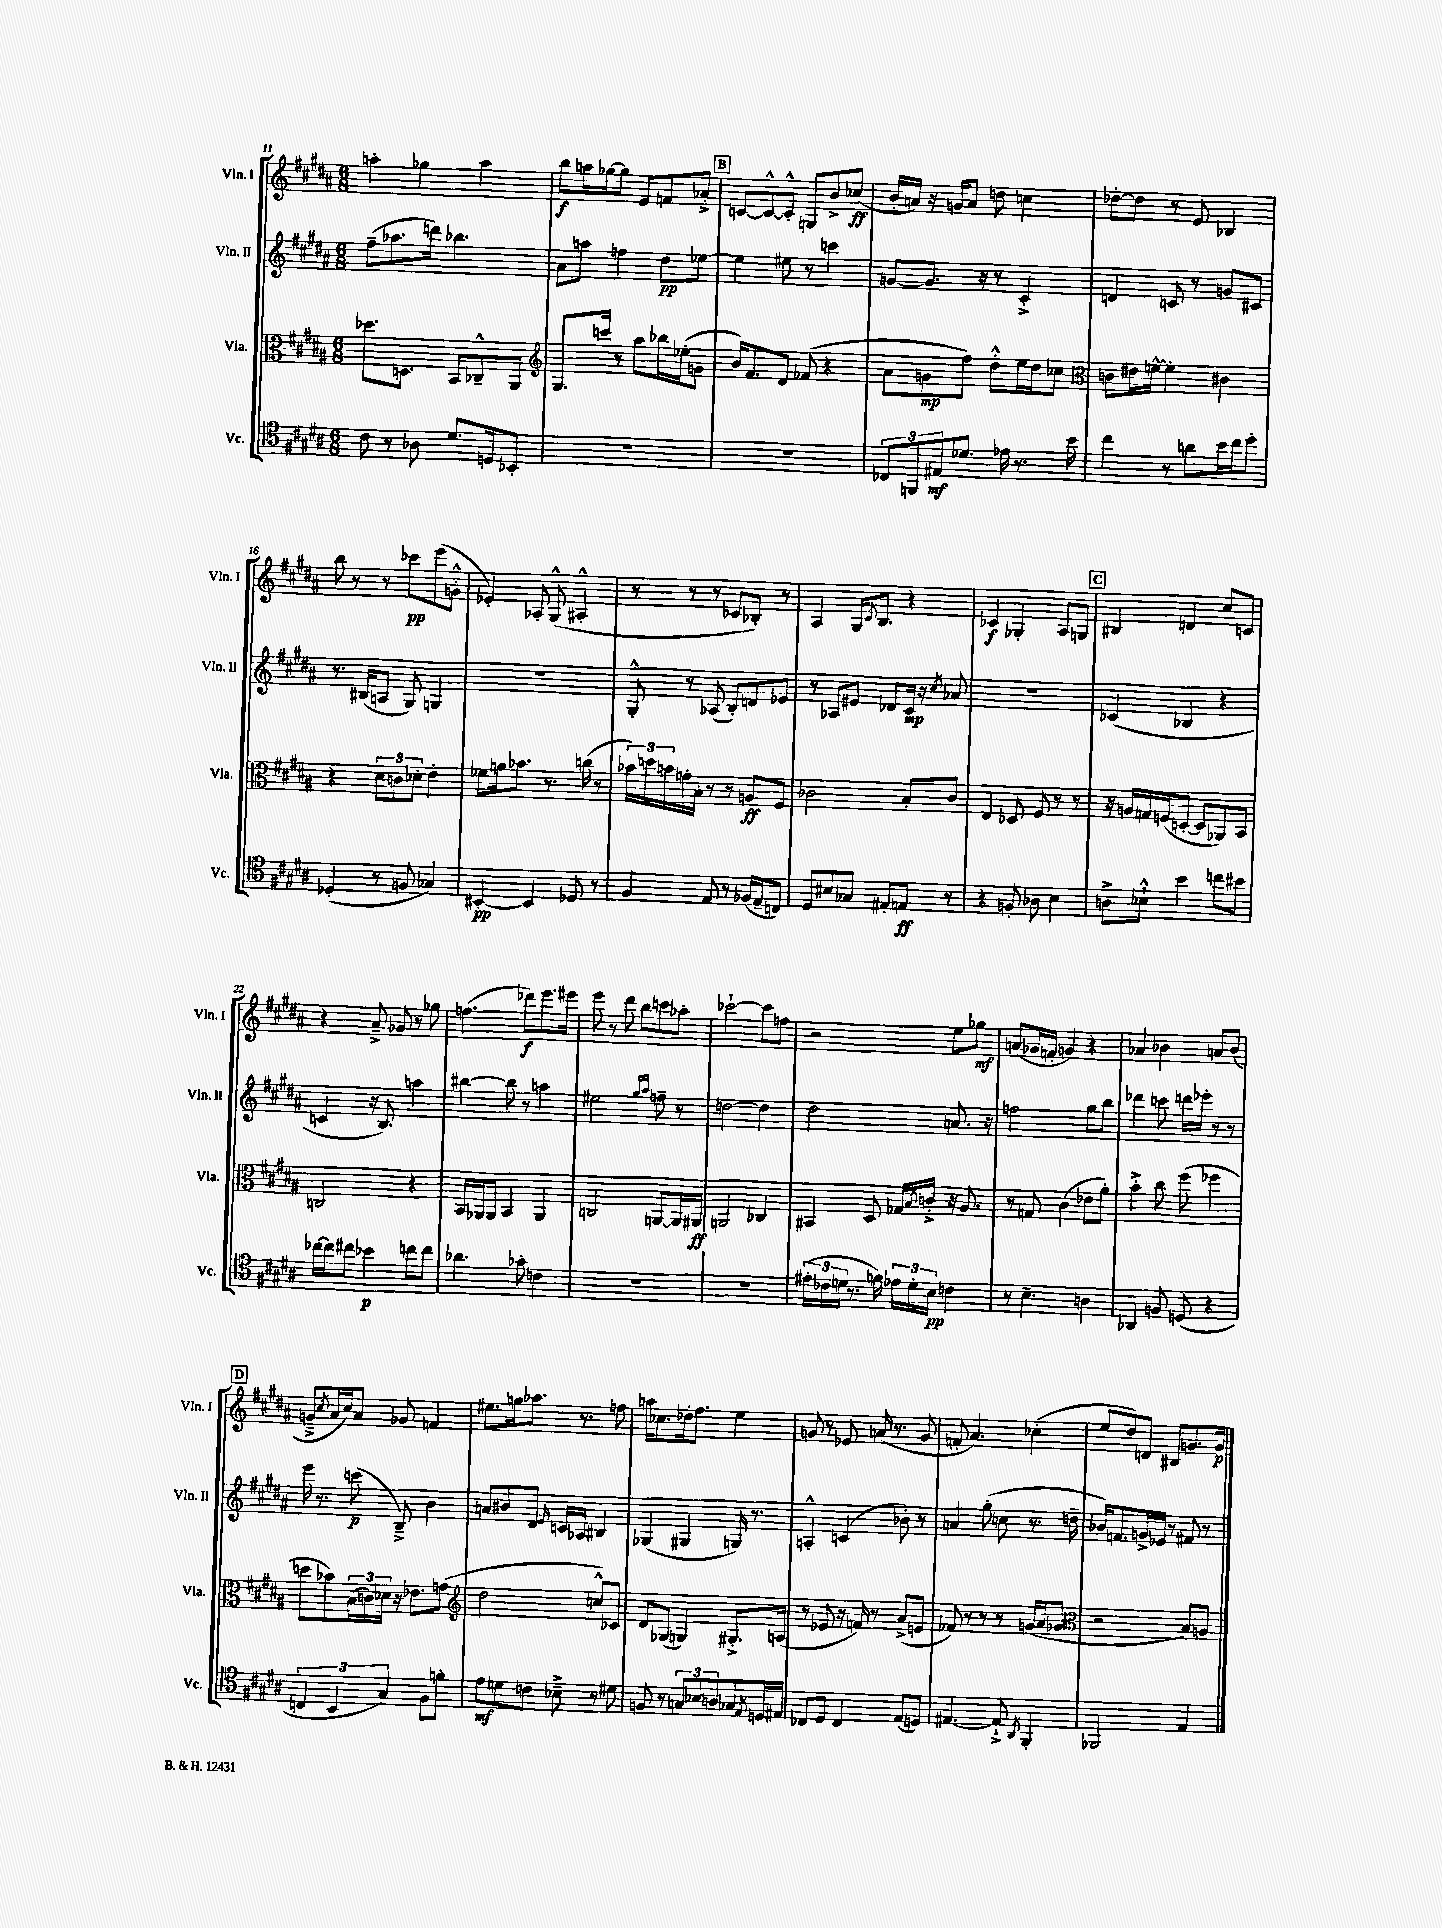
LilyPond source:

<<
\new StaffGroup <<
\new Staff = "s0" \with { instrumentName = "Vln. I" shortInstrumentName = "Vln. I" } {
    \clef treble \key b \major \numericTimeSignature \time 6/8
    a''4-. ges''4 a''4 |
    b''8\f a''16 ges''16~ ges''8 e'8 f'8 aes'8-.-> |
    \mark \markup { \box "B" } c'8~ c'8~-^ c'8-.-^ g8 b'8-> ces''8\ff( |
    b'16-. a'16) r16 g'16 a'8 d''8 c''4 |
    des''8~-. des''8 r8 e'8 bes4 |
    b''8 r8 r8 ces'''8\pp e'''8( g'8-.-^ |
    ees'4-.) aes8-. gis8-^( ais4-.-^ |
    r8 r8 r8 ces'8 bes8-.) r8 |
    ais4 gis16 \acciaccatura { cis'8 } b8. r4 |
    ces'4\f ges4-. ais8 g8 |
    \mark \markup { \box "C" } bis4 d'4 cis''8 c'8 |
    r4 ais'8---> ges'8 r8 ges''8 |
    f''4.( des'''8\f) e'''8. eis'''16 |
    e'''8 r8 dis'''8 b''8 c'''8 aes''8-. |
    ces'''2~-! ces'''8 f''8 |
    r2 e''8 ges''8\mf |
    a'8( ges'16 f'16-. g'4) r4 |
    aes'4 bes'4 a'8 bes'8( |
    \mark \markup { \box "D" } g'8---> \acciaccatura { cis''8 } ais'16 cis''16) ais'8 ges'8 f'4 |
    eis''8. g''16 aes''8. r8. f''8 |
    a''16 ces''8. des''16-. fis''8. e''4 |
    g'8 r8 ees'8 a'16( r8. g'8 |
    f'8-. ais'4.) ces''4-.( |
    e''8 dis''8) d'8 bis8 g'8. g'16\p \bar "|." |
}
\new Staff = "s1" \with { instrumentName = "Vln. II" shortInstrumentName = "Vln. II" } {
    \clef treble \key b \major \numericTimeSignature \time 6/8
    fis''8--( aes''8. d'''16) bes''4. |
    ais'8 a''8 f''4 dis''8\pp ees''8~ |
    \mark \markup { \box "B" } ees''4 eis''8 r8 c'''4 |
    g'8~ g'8. r16 r8 cis'4-.-> |
    d'4 c'8 r8 g'8 cis'8 |
    r8. bis16( a8 gis8) g4 |
    R2. |
    gis8-.-^ r8 aes8( b8-.) d'8 ees'8 |
    r8 aes8 eis'8 des'8 cis'16\mp r16 \acciaccatura { cis''8 } aes'8 |
    R2. |
    \mark \markup { \box "C" } ces'4( bes4 r4 |
    c'4 r16 b8.) a''4 |
    bis''4~ bis''8 r8 a''4 |
    eis''2 \grace { gis''16 ais''16 } f''8-- r8 |
    d''2~ d''4 |
    dis''2 a'8. r16 |
    f''2 gis''8 b''8 |
    des'''4 c'''8 d'''16 ees'''16-. r8 r8 |
    \mark \markup { \box "D" } e'''16 r8. c'''8\p( b8--->) b'4 |
    a'8 bis'8 dis'8 \grace { e'16 } c'16 aes16 bis4 |
    ges4( gis4 g16) r8. |
    a4-.-^ c'4( bes'8-.) r8 |
    a'4 gis''8-.( c''8 r8. d''16-- |
    bes'16) f'8. g'16-> ees'16 r8 fis'8 r8 \bar "|." |
}
\new Staff = "s2" \with { instrumentName = "Vla." shortInstrumentName = "Vla." } {
    \clef alto \key b \major \numericTimeSignature \time 6/8
    des''8. d8. b,8 ces8---^ ais,8 |
    \clef treble gis8. c'''16 r8 ais''8 bes''16 ees''16-.( g'8 |
    \mark \markup { \box "B" } b'16) fis'8. dis'8 fes'8( r4 |
    ais'8 g'8\mp fis''8) dis''8-.-^ e''16 dis''16 ces''8 |
    \clef alto c'8 eis'16 f'16~-^ f'4-. cis'4 |
    r4 \tuplet 3/2 { dis'8 c'8 des'8-. } e'4-. |
    fes'8 a'16 bes'8. r8. c''16( r8 |
    \tuplet 3/2 { bes'16) d''16 b'16 } g'16-. b16-. r8 r8 a8\ff fis8 |
    ces'2 b8-. ces'8 |
    e4 des8 fis8 r8 r8 |
    \mark \markup { \box "C" } r16 a16 g16 f16( d8~-. d8 aes,8) b,8 |
    c2 r4 |
    b,16 aes,16 aes,8 b,4 aes,4 |
    c2 a,8~ a,16 ais,16\ff |
    a,2 ces4 |
    bis,4 dis8 ges16 \acciaccatura { b8 } c'16-.-> r16 ais8. |
    r8 g8 cis'4( ees'8 ais'8-.) |
    b'4-.-> cis''8 fis''8( fes''4 |
    \mark \markup { \box "D" } d''8 bes'8) \tuplet 3/2 { b16( c'16) des'16 } r16 ees'8. g'8( |
    \clef treble dis''2 c''8-^) ces'8 |
    dis'8 ges8( g4) gis8.-.-> a16( |
    r8 ees'8 r16 f'16) r8 ais'8->( e'8 |
    fes'8) r8 r8 r8 g'16( ais'16 ges'8 |
    \clef alto r2 b8) a8 \bar "|." |
}
\new Staff = "s3" \with { instrumentName = "Vc." shortInstrumentName = "Vc." } {
    \clef tenor \key b \major \numericTimeSignature \time 6/8
    cis'8 r8 aes8 dis'8. d16 bes,8-. |
    R2. |
    \mark \markup { \box "B" } R2. |
    \tuplet 3/2 { ces8 f,8 eis8\mf } des'8. ees'16 r8. b'16 |
    cis''4 r8 a'8 b'16 cis''16 dis''8-. |
    des4-.( r8 f8 ges4) |
    bis,4~-.\pp bis,4 des8 r8 |
    fis4 e8 r8 fes16( e16-- c8) |
    dis8 bis8 ges8 eis8-. e8\ff r8 |
    r4 f8-. aes8 b4 |
    \mark \markup { \box "C" } a8-> bes8-!-^ b'4 c''8 bis'8 |
    ces''16~ ces''16 cis''8 bes'4\p c''8 c''8 |
    aes'4. ges'8-. c'4 |
    R2. |
    R2. |
    \tuplet 3/2 { eis'16-.( ces'16 d'16 } r8. f'16) \tuplet 3/2 { ees'16 d'16-. b16\pp } c'4 |
    r8 b4.-- a4 |
    aes,4 f8 d8( r4 |
    \mark \markup { \box "D" } \tuplet 3/2 { c4 b,4 gis4) } fis8 f'8-. |
    e'8\mf d'8 c'8 bes8---> r8 dis'8 |
    f8 r8 \tuplet 3/2 { g8 bes8 a8 } ges8 \acciaccatura { e8 } d16 eis16 |
    ces8 dis8 ces4 e8( d8) |
    eis4.~ eis8-!-> \acciaccatura { ais,8 } fis,4-. |
    fes,2 e4 \bar "|." |
}
>>
>>
\layout { \context { \Score currentBarNumber = #11 } }
